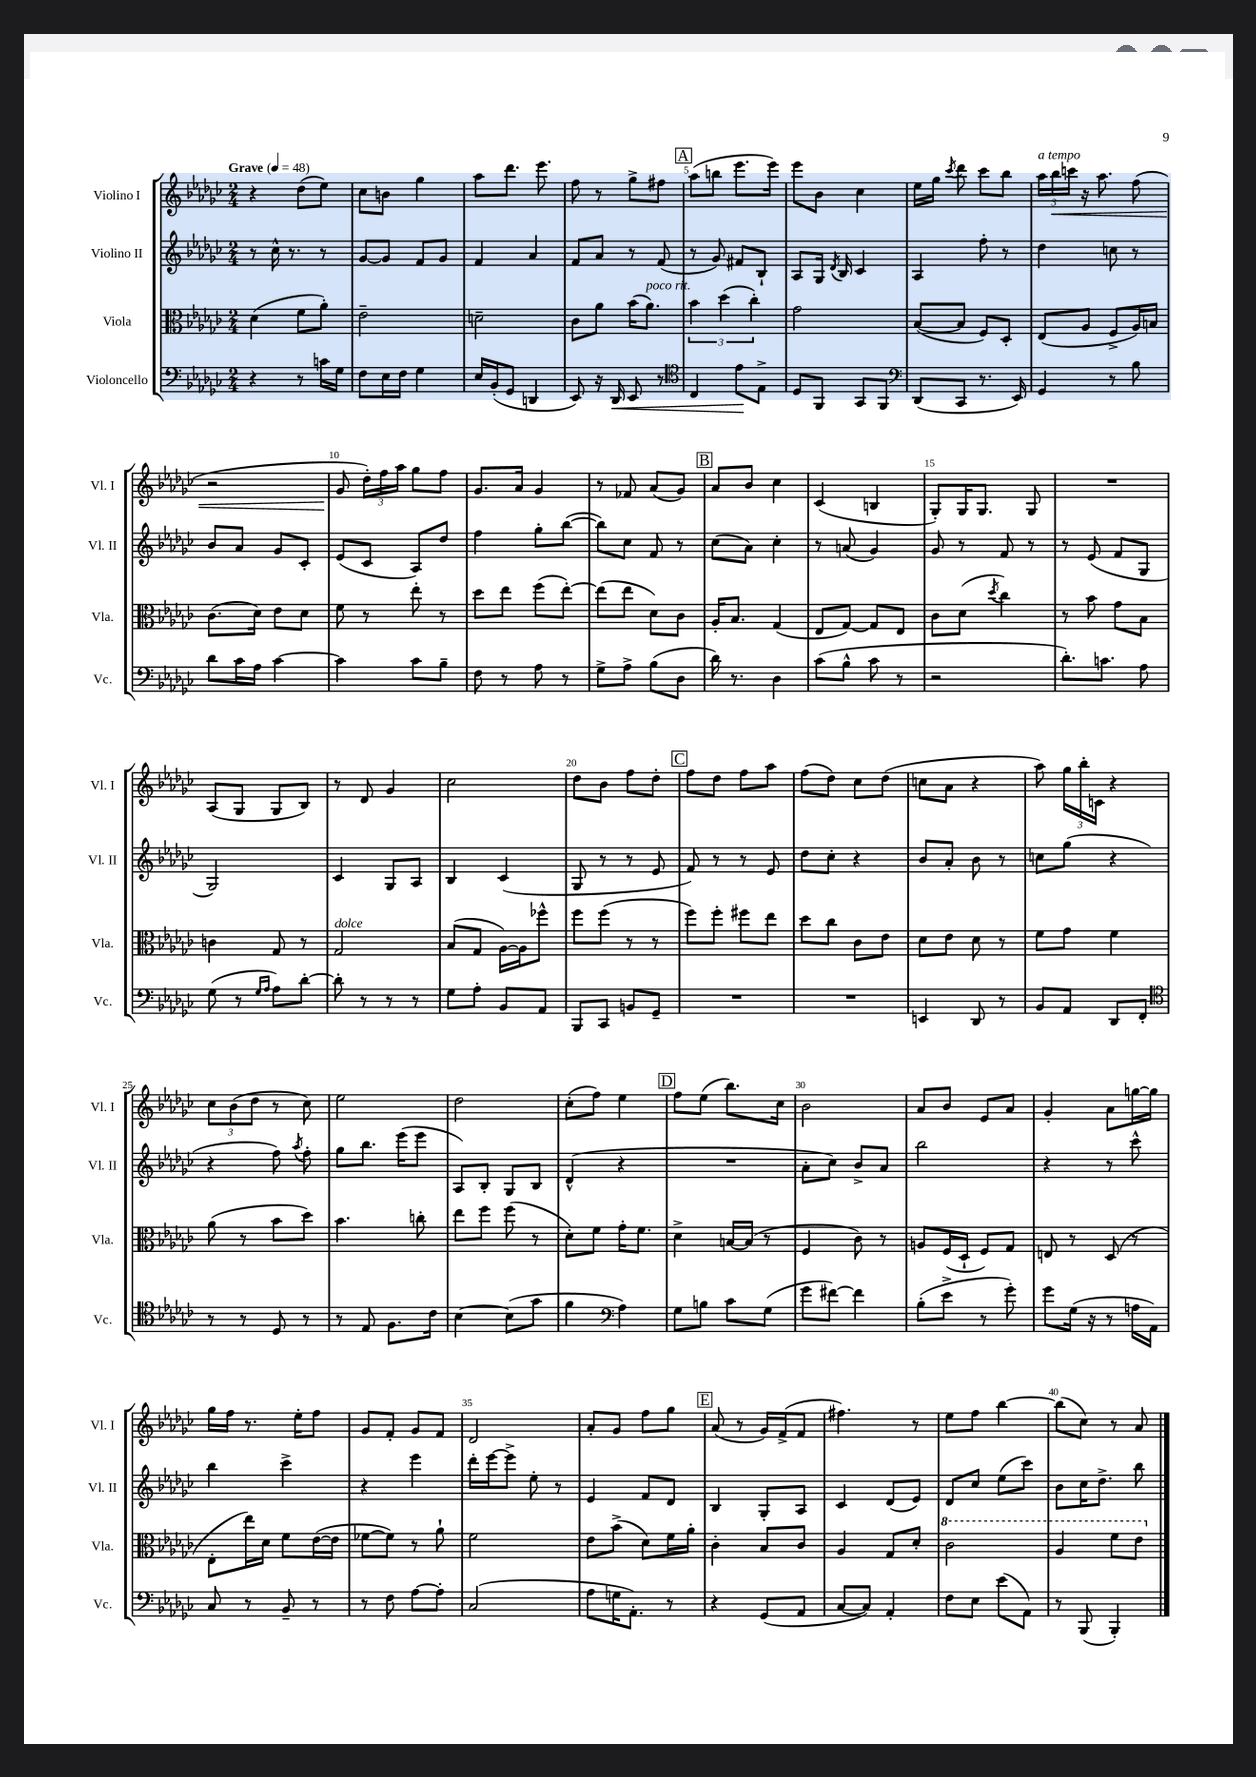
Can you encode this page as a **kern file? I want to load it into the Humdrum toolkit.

**kern	**dynam	**kern	**kern	**kern	**dynam
*part4	*part4	*part3	*part2	*part1	*part1
*staff4	*staff4	*staff3	*staff2	*staff1	*staff1
*I"Violoncello	*	*I"Viola	*I"Violino II	*I"Violino I	*
*I'Vc.	*	*I'Vla.	*I'Vl. II	*I'Vl. I	*
*clefF4	*	*clefC3	*clefG2	*clefG2	*
*k[b-e-a-d-g-c-]	*	*k[b-e-a-d-g-c-]	*k[b-e-a-d-g-c-]	*k[b-e-a-d-g-c-]	*
*M2/4	*	*M2/4	*M2/4	*M2/4	*
*MM48	*	*MM48	*MM48	*MM48	*
=1	=1	=1	=1	=1	=1
!	!	!	!	!LO:TX:a:B:t=Grave	!
4r	.	(4d-\	8r	4r	.
.	.	.	16cc-^^\	.	.
.	.	.	8.r	.	.
8r	.	8f\L	.	(8dd-\L	.
16cn\LL	.	8a-'\J)	8r	8ee-\J)	.
16G-\JJ	.	.	.	.	.
=2	=2	=2	=2	=2	=2
8F\L	.	2e-~\	[8g-/L	8cc-\L	.
16E-\L	.	.	8g-/J]	8bn\J	.
16F\JJ	.	.	.	.	.
4G-\	.	.	8f/L	4gg-\	.
.	.	.	8g-/J	.	.
=3	=3	=3	=3	=3	=3
16E-/LL	.	2dn~\	4f/	8aa-\L	.
(16BB-'/J	.	.	.	.	.
8GG-/J	.	.	.	8.ddd-\J	.
4DDn/	.	.	4a-/	.	.
.	.	.	.	8.eee-\	.
=4	=4	=4	=4	=4	=4
8EE-/)	.	8c-\L	8f/L	8ff\	.
16r	.	8a-\J	8a-/J	8r	.
!	!LO:HP:b	!	!	!	!
16DD-/	<	.	.	.	.
8EE-/	.	(16b-\KL	8r	8gg-^\L	.
!	!	!LO:TX:a:i:t=poco rit.	!	!	!
.	.	8.a-\J)	.	.	.
8r	.	.	(8f/	8ff#X\J	.
!!LO:REH:place=s1:t=A
=5	=5	=5	=5	=5	=5
*clefC4	*	*	*	*	*
4C-/	.	6b-\	8r	(8aa-\L	.
.	.	.	8g-/)	8bbn\J	.
.	.	(6dd-\	.	.	.
8e-\L	.	.	8f#X/L	8.eee-\L	.
.	.	6cc-'\)	.	.	.
8E-^\J	[	.	8B-`/J	.	.
.	.	.	.	16eee-\Jk)	.
=6	=6	=6	=6	=6	=6
8D-/L	.	2g-\	8A-/L	8eee-\L	.
8FF/J	.	.	16G-/Jk	8b-\J	.
.	.	.	8qd-/	.	.
.	.	.	16B-/	.	.
8GG-/L	.	.	4c-/	4cc-\	.
8FF/J	.	.	.	.	.
=7	=7	=7	=7	=7	=7
*clefF4	*	*	*	*	*
(8DD-/L	.	([8B-/L	4A-/	16ee-\LL	.
.	.	.	.	16gg-\JJ	.
.	.	.	.	8qccc-/	.
8CC-/J	.	8B-/J]	.	8ddd-\	.
8.r	.	8F/L)	8ff'\	8ccc-\L	.
.	.	8D-'/J	8r	8bb-\J	.
16EE-/)	.	.	.	.	.
=8	=8	=8	=8	=8	=8
!	!	!	!	!LO:TX:a:i:t=a tempo	!
4GG-/	.	(8E-/L	4dd-\	24aa-\LL	.
!	!	!	!	!	!LO:HP:b
.	.	.	.	24bb-\	<
.	.	.	.	24cccn\JJ	.
.	.	8A-/J	.	16r	.
.	.	.	.	8.aa-\	.
8r	.	8F^/L	8ccn\	.	.
8B-\	.	16A-/L)	8r	(8ff\	.
.	.	16Bn/JJ	.	.	.
!!LO:LB:g=z
=9	=9	=9	=9	=9	=9
8d-\L	.	(8.c-\L	8b-/L	2r	.
16c-\L	.	.	8a-/J	.	.
16A-\JJ	.	16d-\Jk)	.	.	.
[4c-\	.	8e-\L	8g-/L	.	.
.	.	8d-\J	8c-'/J	.	.
=10	=10	=10	=10	=10	=10
4c-\]	.	8f\	(8e-/L	8g-/	.
.	.	8r	8c-/J	24dd-'\LL)	[
.	.	.	.	24ff\	.
.	.	.	.	24aa-\JJ	.
8c-\L	.	8ee-'\	8A-/L)	8gg-\L	.
8B-~\J	.	8r	8dd-/J	8ff\J	.
=11	=11	=11	=11	=11	=11
8F\	.	8dd-\L	4ff\	8.g-/L	.
8r	.	8ee-\J	.	.	.
.	.	.	.	16a-/Jk	.
8A-\	.	(8ff\L	8gg-'\L	4g-/	.
8r	.	[8ee-'\J)	([8bb-\J	.	.
=12	=12	=12	=12	=12	=12
8G-^\L	.	(8ee-\L]	8bb-\L])	8r	.
8A-^\J	.	8ee-\J	8cc-\J	8f-X/	.
(8B-\L	.	8d-\L)	8f/	(8a-/L	.
8D-\J	.	8c-\J	8r	8g-/J)	.
!!LO:REH:place=s1:t=B
=13	=13	=13	=13	=13	=13
16d-\)	.	16A-'/KL	(8cc-\L	8a-/L	.
8.r	.	8.B-/J	.	.	.
.	.	.	8a-\J)	8b-/J	.
4D-\	.	(4G-/	4cc-'\	4cc-\	.
=14	=14	=14	=14	=14	=14
(8c-\L	.	8E-/L	8r	(4c-/	.
8B-^^\J	.	[8G-/J)	(8an/	.	.
8c-\	.	8G-/L]	4g-/)	4Bn/	.
8r	.	8E-/J	.	.	.
=15	=15	=15	=15	=15	=15
2r	.	8c-\L	8g-/	8G-'/L)	.
.	.	(8d-\J	8r	16G-/K	.
.	.	.	.	8.G-/J	.
.	.	8qdd-/	.	.	.
.	.	4cc-\)	8f/	.	.
.	.	.	8r	8G-/	.
=16	=16	=16	=16	=16	=16
8.d-'\L)	.	8r	8r	2r	.
.	.	8b-\	(8e-/	.	.
8.cn\J	.	.	.	.	.
.	.	8g-\L	8f/L	.	.
8A-\	.	8B-\J	8G-/J	.	.
!!LO:LB:g=z
=17	=17	=17	=17	=17	=17
(8G-\	.	4cn\	2G-/)	(8A-/L	.
8r	.	.	.	8G-/J	.
16qqG-/LL	.	.	.	.	.
16qqA-/JJ	.	.	.	.	.
8A-\L)	.	8G-/	.	8G-/L	.
[8d-'\J	.	8r	.	8B-/J)	.
=18	=18	=18	=18	=18	=18
!	!	!LO:TX:a:i:t=dolce	!	!	!
8d-'\]	.	2G-/	4c-/	8r	.
8r	.	.	.	8d-/	.
8r	.	.	8G-/L	4g-/	.
8r	.	.	8A-/J	.	.
=19	=19	=19	=19	=19	=19
8G-\L	.	(8B-/L	4B-/	2cc-\	.
8A-'\J	.	8G-/J	.	.	.
8BB-/L	.	[16A-\LL)	(4c-/	.	.
.	.	16A-\J]	.	.	.
8AA-/J	.	8ff-X^^\J	.	.	.
=20	=20	=20	=20	=20	=20
8BBB-/L	.	8ff\L	8G-/	8dd-\L	.
8CC-/J	.	(8ff\J	8r	8b-\J	.
8BBn/L	.	8r	8r	8ff\L	.
8GG-~/J	.	8r	8e-/	8dd-'\J	.
!!LO:REH:place=s1:t=C
=21	=21	=21	=21	=21	=21
2r	.	8ff\L)	8f/)	8ff\L	.
.	.	8ff'\J	8r	8dd-\J	.
.	.	8ff#X\L	8r	8ff\L	.
.	.	8ee-\J	8e-/	8aa-\J	.
=22	=22	=22	=22	=22	=22
2r	.	8dd-\L	8dd-\L	(8ff\L	.
.	.	8cc-\J	8cc-'\J	8dd-\J)	.
.	.	8c-\L	4r	8cc-\L	.
.	.	8e-\J	.	(8dd-\J	.
=23	=23	=23	=23	=23	=23
4EEn/	.	8d-\L	8b-/L	8ccn\L	.
.	.	8e-\J	8a-'/J	8a-\J	.
8DD-/	.	8d-\	8b-\	4r	.
8r	.	8r	8r	.	.
=24	=24	=24	=24	=24	=24
8BB-/L	.	8f\L	8ccn\L	8aa-\)	.
8AA-/J	.	8g-\J	(8gg-\J	24gg-\LL	.
.	.	.	.	24bb-'\	.
.	.	.	.	24cn\JJ	.
8DD-/L	.	4f\	4r	4r	.
8FF'/J	.	.	.	.	.
!!LO:LB:g=z
=25	=25	=25	=25	=25	=25
*clefC4	*	*	*	*	*
8r	.	(8a-\	4r	12cc-\L	.
.	.	.	.	(12b-\	.
8r	.	8r	.	.	.
.	.	.	.	12dd-\J	.
8D-/	.	8b-\L	8ff\)	8r	.
.	.	.	8qaa-/	.	.
8r	.	8dd-\J)	8ff'\	8cc-\)	.
=26	=26	=26	=26	=26	=26
8r	.	4.b-\	8gg-\L	2ee-\	.
8E-/	.	.	8.bb-\J	.	.
8.F\L	.	.	.	.	.
.	.	.	(16eee-\KL	.	.
.	.	8ccn'\	8eee-\J	.	.
16c-\Jk	.	.	.	.	.
=27	=27	=27	=27	=27	=27
[4B-\	.	8ee-\L	8A-/L)	2dd-\	.
.	.	8ff\J	8B-'/J	.	.
(8B-\L]	.	(8ff\	8G-/L	.	.
8g-\J	.	8r	8B-/J	.	.
=28	=28	=28	=28	=28	=28
4f\	.	8d-'\L)	(4d-^^/	(8cc-'\L	.
.	.	8f\J	.	8ff\J)	.
*clefF4	*	*	*	*	*
4A-\)	.	16g-'\KL	4r	4ee-\	.
.	.	8.f\J	.	.	.
!!LO:REH:place=s1:t=D
=29	=29	=29	=29	=29	=29
8G-\L	.	4d-^\	2r	8ff\L	.
8Bn\J	.	.	.	(8ee-\J	.
8c-\L	.	[16Bn/LL	.	8.bb-\L)	.
.	.	(16B/JJ]	.	.	.
(8G-\J	.	8r	.	.	.
.	.	.	.	16cc-\Jk	.
=30	=30	=30	=30	=30	=30
8g-\L	.	4F/	8a-'\L	2b-\	.
[8f#X\J)	.	.	8cc-\J)	.	.
4f#\]	.	8c-\)	8b-^/L	.	.
.	.	8r	8a-/J	.	.
=31	=31	=31	=31	=31	=31
(8B-'\L	.	8An/L	2bb-\	8a-/L	.
8e-^\J	.	(16F/L	.	8b-/J	.
.	.	16D-`/JJ	.	.	.
8r	.	8F/L)	.	8e-/L	.
8g-'\)	.	8G-/J	.	8a-/J	.
=32	=32	=32	=32	=32	=32
8g-\L	.	8En/	4r	4g-'/	.
(16G-\Jk	.	8r	.	.	.
16r	.	.	.	.	.
8r	.	(8D-/	8r	8a-\L	.
16An\LL	.	8r	8ccc-^^\	[16ggn\L	.
16AA-\JJ)	.	.	.	16gg\JJ]	.
!!LO:LB:g=z
=33	=33	=33	=33	=33	=33
8C-/	.	8E-'\L	4bb-\	16gg-\LL	.
.	.	.	.	16ff\JJ	.
8r	.	16ee-\L)	.	8.r	.
.	.	16d-\JJ	.	.	.
8BB-~/	.	8f\L	4ccc-^\	.	.
.	.	.	.	16ee-'\KL	.
8r	.	([16e-\L	.	8ff\J	.
.	.	16e-\JJ]	.	.	.
=34	=34	=34	=34	=34	=34
8r	.	[8f-X\L	4r	8g-/L	.
8F\	.	8f-\J])	.	8f'/J	.
[8A-\L	.	8r	4eee-\	8g-/L	.
8A-'\J]	.	8a-`\	.	8f/J	.
=35	=35	=35	=35	=35	=35
(2C-/	.	2f\	16ddd-'\LL	2d-/	.
.	.	.	[16eee-\J	.	.
.	.	.	8eee-^\J]	.	.
.	.	.	8ee-'\	.	.
.	.	.	8r	.	.
=36	=36	=36	=36	=36	=36
8A-\L	.	8e-\L	4e-/	8a-'/L	.
16Gn\K	.	(8b-^\J	.	8g-/J	.
8.AA-'\J)	.	.	.	.	.
.	.	8d-\L)	8f/L	8ff\L	.
8r	.	16f\L	8d-/J	8gg-\J	.
.	.	16a-'\JJ	.	.	.
!!LO:REH:place=s1:t=E
=37	=37	=37	=37	=37	=37
4r	.	4c-'\	4B-/	(8a-/	.
.	.	.	.	8r	.
(8GG-/L	.	8B-/L	8G-'/L	16g-/LL)	.
.	.	.	.	(16f^/J	.
8AA-/J	.	8c-/J	8A-/J	8f/J	.
=38	=38	=38	=38	=38	=38
[8C-/L	.	4A-/	4c-/	4.ff#X\)	.
8C-/J])	.	.	.	.	.
4AA-'/	.	8G-/L	(8d-/L	.	.
.	.	8d-'/J	8e-/J)	8r	.
=39	=39	=39	=39	=39	=39
*	*	*8va	*	*	*
8F\L	.	2cc-\	8d-/L	8ee-\L	.
8E-\J	.	.	8cc-/J	8ff\J	.
(8e-\L	.	.	(8ee-\L	[4bb-\	.
8AA-\J)	.	.	8ccc-\J)	.	.
=40	=40	=40	=40	=40	=40
8r	.	4a-/	8b-\L	(8bb-\L]	.
(8BBB-/	.	.	16cc-\K	8cc-\J)	.
.	.	.	8.dd-^\J	.	.
4BBB-'/)	.	8ff\L	.	8r	.
.	.	8ee-\J	8bb-\	8a-/	.
*	*	*X8va	*	*	*
==	==	==	==	==	==
*-	*-	*-	*-	*-	*-
